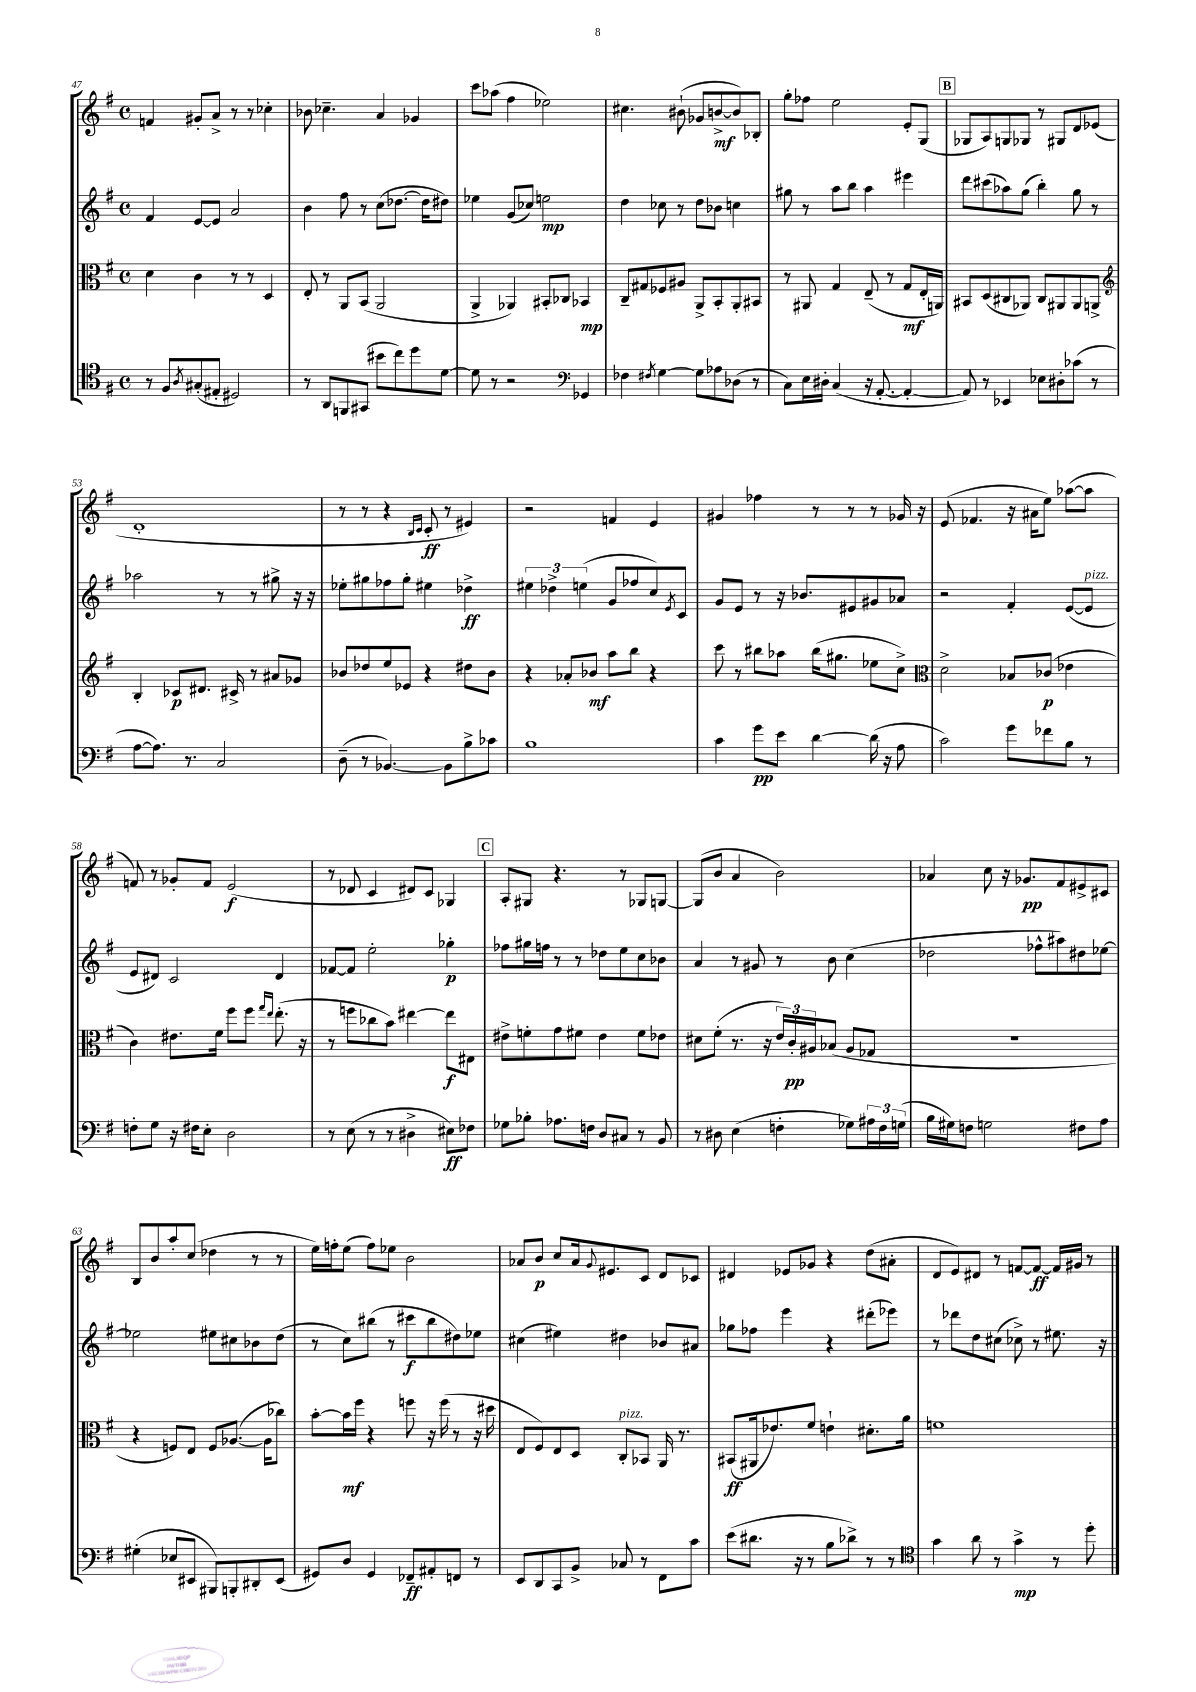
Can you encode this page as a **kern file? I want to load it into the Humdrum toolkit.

**kern	**kern	**kern	**kern
*staff4	*staff3	*staff2	*staff1
*clefC4	*clefC3	*clefG2	*clefG2
*k[f#]	*k[f#]	*k[f#]	*k[f#]
*M4/4	*M4/4	*M4/4	*M4/4
*met(c)	*met(c)	*met(c)	*met(c)
8r	4d	4f#	4f
8F#	.	.	.
8qA	.	.	.
(8G#'	4c	[8e	8g#'
8E#'	.	8e]	8a^
2D#)	8r	2a	8r
.	8r	.	8r
.	4D	.	4cc-'
=	=	=	=
8r	8E'	4b	8b-
8AA	8r	.	4.cc-~
8FF	8AA	8ff#	.
(8GG#	(8BB	8r	.
8b#	2AA	(8cc	4a
8cc)	.	[8.dd-	.
8dd	.	.	4g-
.	.	16dd-]	.
[8d	.	8dd#)	.
=	=	=	=
8d]	4AA^	4ee-	8ccc
8r	.	.	(8aa-
2r	4AA-)	(8g	4ff#
.	.	8cc-)	.
.	8BB#'	2ee	2ee-)
.	8C-	.	.
*clefF4	*	*	*
4GG-	4BB-	.	.
=	=	=	=
4F-	8C~	4dd	4.cc#
.	8G#	.	.
8qF#	.	.	.
[4G	8F-	8cc-	.
.	8A#	8r	(8b#`
8G]	8AA^	8dd	8g-
8A-	8BB'	8b-	[8b^
(8D-	8AA'	4cc	8b])
8r	8BB#	.	8B-'
=	=	=	=
8C)	8r	8gg#	8gg'
16E	8AA#	8r	8ff-
16D#'	.	.	.
(4C	4G	8aa	2ee
.	.	8bb	.
16r	(8E~	4aa	.
[8.AA'	.	.	.
.	8r	.	.
4AA'_	8G	4eee#	8e'
.	16E'	.	(8G
.	16AA)	.	.
=	=	=	=
8AA])	8BB#	8ddd	8G-
8r	(8D	(8ccc#	8A)
4EE-	8C#	8aa-)	8G
.	8AA-)	(8gg	8G-
8E-	8C#	4bb')	8r
8D#'	8AA#	.	8G#
(8c-	8AA#	8gg	8d
8r	8AA^	8r	(8e-
=	=	=	=
*	*clefG2	*	*
[8A	4B'	2aa-	1d'
8.A])	.	.	.
.	8c-	.	.
8.r	.	.	.
.	8.d#	.	.
2C	.	8r	.
.	16c#^	.	.
.	8r	8r	.
.	8a#	8gg#^	.
.	8g-	16r	.
.	.	16r	.
=	=	=	=
(8D~	8b-	8ee-'	8r
8r	8dd-	8gg#	8r
[4.BB-)	8ee	8ff-	4r
.	8e-	8gg#'	.
.	.	.	16qqB
.	.	.	16qqc
.	4r	4ee#	8c'
8BB-]	.	.	8r
8B^	8dd#	4dd-^	4e#)
8c-	8b-	.	.
=	=	=	=
1B	4r	6ee#	2r
.	.	6dd-^	.
.	8a-'	.	.
.	.	(6ee	.
.	8b-	.	.
.	8aa	8g	4f
.	8bb	8ff-	.
.	4r	8cc)	4e
.	.	8qe	.
.	.	8c	.
=	=	=	=
4c	8ccc	8g	4g#
.	8r	8e	.
8g	8bb#	8r	4ff-
8e	8aa-	16r	.
.	.	8.b-	.
[4d	(16bb#	.	8r
.	8.gg#	.	.
.	.	8e#	8r
(16d]	8ee-	8g#	8r
16r	.	.	.
8A	8cc^)	8a-	16g-
.	.	.	16r
=	=	=	=
*	*clefC3	*	*
2c)	2d^	2r	(8e
.	.	.	4.f-
8g	8B-	4f#'	16r
.	.	.	16a#
8f-	(8c-	.	8ee)
8B	4e-	([8e	([8aa-
8r	.	8e]	8aa-]
=	=	=	=
8F'	4c)	8e	8f)
8G	.	8d#)	8r
16r	8.e#	2c	8g-'
16F#	.	.	.
8E'	.	.	8f
.	16f#	.	.
2D	8ff#	.	(2e
.	8ff#	.	.
.	16qqgg	.	.
.	16qqee	.	.
.	(8.ee'	4d#	.
.	16r	.	.
=	=	=	=
8r	8r	[8f-	8r
(8E	8ff	8f-]	8d-
8r	8cc-	2ee'	4c
8r	8b)	.	.
4D#^	[4ee#	.	8d#)
.	.	.	8c
8E#)	8ee#]	4gg-'	4G-
8F-	8E#	.	.
=	=	=	=
8G-	8e#^	8ff-	8A'
8B-'	8f'	16gg#	8G#
.	.	16ff	.
8.A-	8g	8r	4.r
.	8f#	8r	.
16F	.	.	.
8D	4e#	8dd-	.
8C#	.	8ee	8r
8r	8f#	8cc	8G-
8BB	8e-	8b-	[8G
=	=	=	=
8r	8d#	4a	(8G]
8D#	(8f#'	.	8b
(4E	8.r	8r	4a
.	.	8g#	.
.	16r	.	.
4F'	24e)	8r	2b)
.	24c'	.	.
.	24A#	.	.
.	(8B-	8b	.
8G-)	8A#	(4cc	.
24A#	8G-	.	.
24F	.	.	.
(24G	.	.	.
=	=	=	=
16B	1r	2dd-	4a-
16G#)	.	.	.
8F	.	.	.
2G	.	.	8cc
.	.	.	16r
.	.	.	8.g-
.	.	8ff-^^	.
.	.	8aa#)	8f#
8F#	.	8dd#	8e#^
8A	.	[8ee-	8c#
=	=	=	=
(4G#'	4r	2ee-]	8B
.	.	.	8b
8E-	8F)	.	8aa'
8EE#	8E	.	(8cc
8BBB#)	8F	8ee#	4dd-
8BBB'	([8.A-	8cc#	.
8DD#'	.	8b-	8r
.	16A-]	.	.
(8EE#	8cc-)	(8dd	8r
=	=	=	=
8GG#)	[8b'	8r	16ee)
.	.	.	16ff'
8D	16b]	8cc)	(8ee
.	16ff#	.	.
4GG#	4r	(8bb#	8ff)
.	.	8r	8ee-
8FF-~	8ff	8ccc#	2b
8AA#'	16r	8bb#	.
.	(16ff	.	.
8FF	8r	8dd#)	.
8r	16r	8ee-	.
.	16dd#	.	.
=	=	=	=
8EE	8E	(4cc#	8a-
8DD	8F#)	.	8b
8CC	8E	4ee#)	8cc
8BB^	8D	.	16a-
.	.	.	8qqg
.	.	.	8.e#
8C-	8C'	4dd#	.
8r	8BB-	.	8c
8FF#	16AA	8b-	8d
.	8.r	.	.
8c	.	8a#	8c-
=	=	=	=
(8e	(8BB#	8gg-	4d#
8.d#	16AA#	8ff-	.
.	8.e-)	.	.
.	.	4eee	8e-
16r	.	.	.
8r	8f#	.	8g-
8B	4e`	4r	4r
8d-^)	.	.	.
8r	8.d#'	(8ddd#'	(8dd
8r	.	8eee-)	8a#'
.	16a	.	.
=	=	=	=
*clefC4	*	*	*
4g	1f	8r	8d
.	.	8ddd-	8e)
8a	.	8dd	8d#
8r	.	(8cc#	8r
4g^	.	8cc-^)	[8f
.	.	8r	8f_
8r	.	8.ee#	16f]
.	.	.	16g#
8dd'	.	.	8r
.	.	16r	.
==	==	==	==
*-	*-	*-	*-
